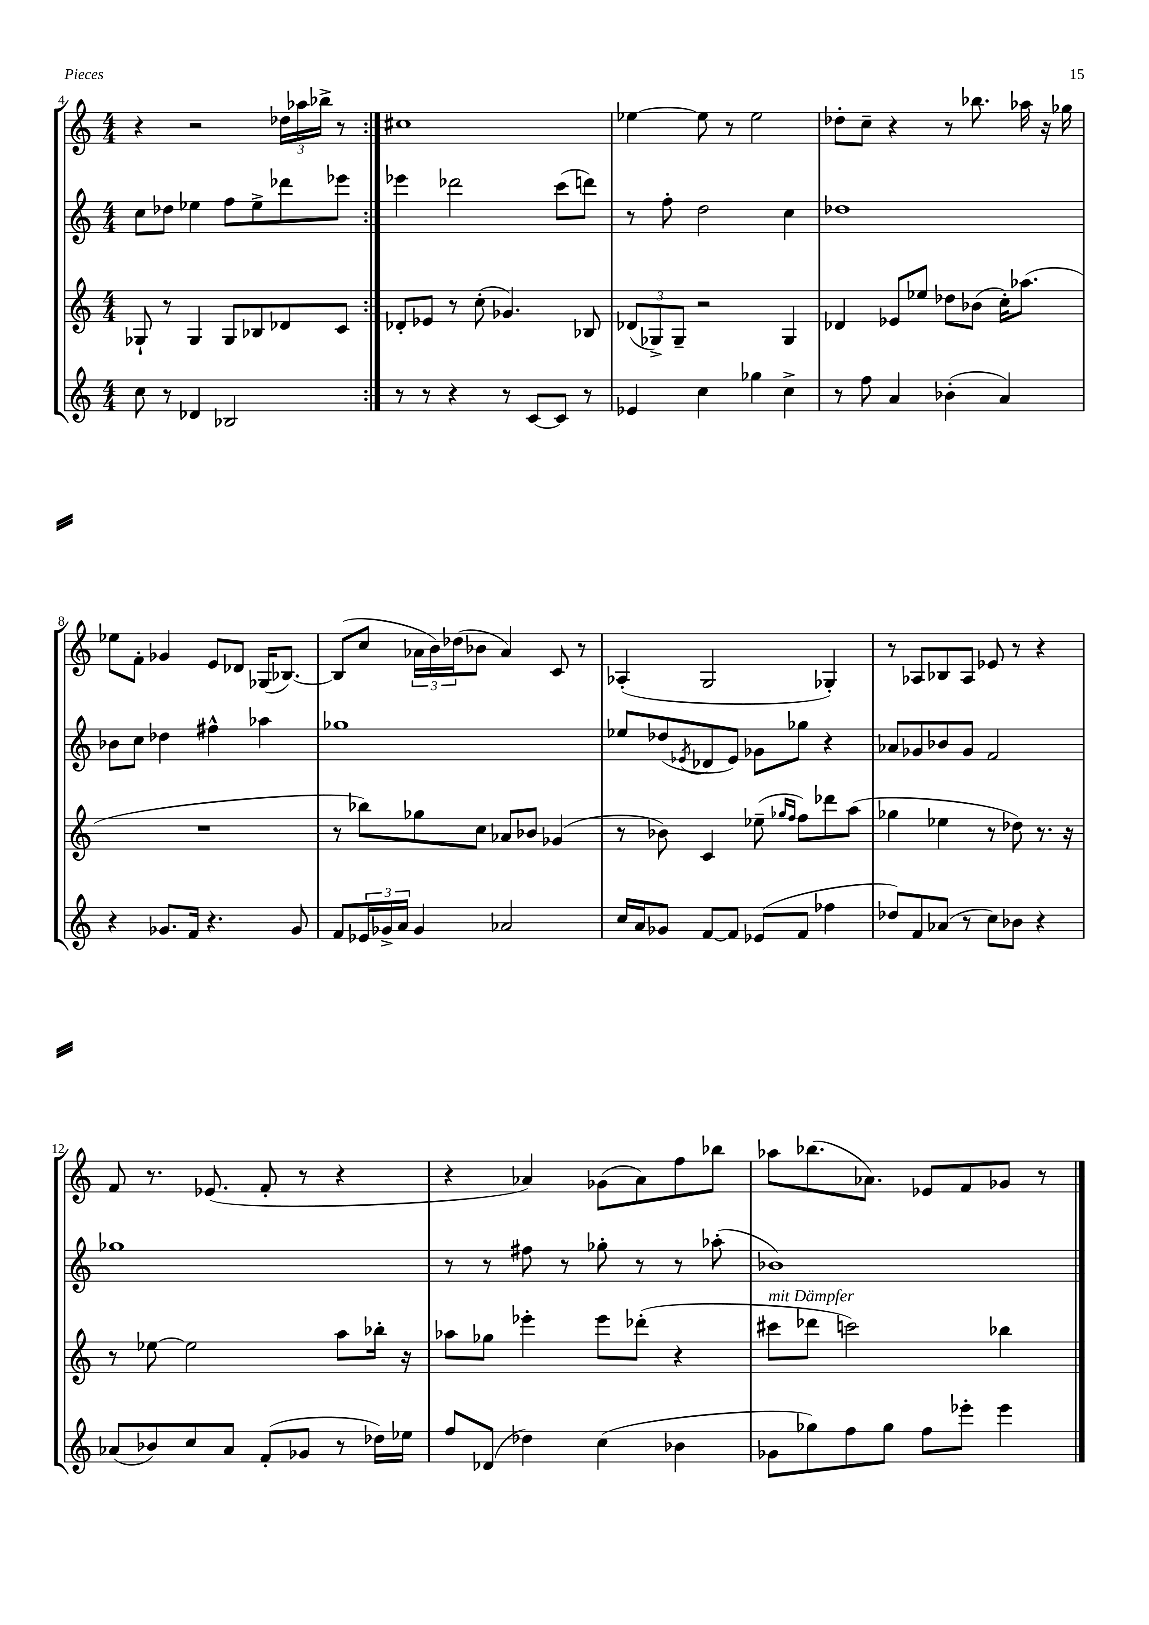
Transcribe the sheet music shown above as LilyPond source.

<<
\new StaffGroup <<
\new Staff = "s0" {
    \clef treble \key c \major \numericTimeSignature \time 4/4
    \repeat volta 2 { r4 r2 \tuplet 3/2 { des''16 aes''16 bes''16-> } r8 | }
    cis''1 |
    ees''4~ ees''8 r8 ees''2 |
    des''8-. c''8-- r4 r8 bes''8. aes''16 r16 ges''16 |
    ees''8 f'8-. ges'4 e'8 des'8 ges16( bes8.~) |
    bes8( c''8 \tuplet 3/2 { aes'16 b'16) des''16( } bes'8 aes'4) c'8 r8 |
    aes4-.( g2 ges4-.) |
    r8 aes8 bes8 aes8 ees'8 r8 r4 |
    f'8 r8. ees'8.( f'8-. r8 r4 |
    r4 aes'4) ges'8( aes'8) f''8 bes''8 |
    aes''8 bes''8.( aes'8.) ees'8 f'8 ges'8 r8 \bar "|." |
}
\new Staff = "s1" {
    \clef treble \key c \major \numericTimeSignature \time 4/4
    \repeat volta 2 { c''8 des''8 ees''4 f''8 ees''8-> des'''8 ees'''8 | }
    ees'''4 des'''2 c'''8( d'''8) |
    r8 f''8-. d''2 c''4 |
    des''1 |
    bes'8 c''8 des''4 fis''4-^ aes''4 |
    ges''1 |
    ees''8 des''8( \acciaccatura { ees'8 } des'8 ees'8) ges'8 ges''8 r4 |
    aes'8 ges'8 bes'8 ges'8 f'2 |
    ges''1 |
    r8 r8 fis''8 r8 ges''8-. r8 r8 aes''8-.( |
    bes'1) \bar "|." |
}
\new Staff = "s2" {
    \clef treble \key c \major \numericTimeSignature \time 4/4
    \repeat volta 2 { ges8-! r8 ges4 ges8 bes8 des'8 c'8 | }
    des'8-. ees'8 r8 c''8-.( ges'4.) bes8 |
    \tuplet 3/2 { des'8( ges8->) ges8-- } r2 ges4 |
    des'4 ees'8 ees''8 des''8 bes'8( c''16-.) aes''8.( |
    R1 |
    r8 bes''8) ges''8 c''8 aes'8 bes'8 ges'4( |
    r8 bes'8) c'4 ees''8--( \grace { ges''16 f''16 } f''8) des'''8 a''8( |
    ges''4 ees''4 r8 des''8) r8. r16 |
    r8 ees''8~ ees''2 a''8 bes''16-. r16 |
    aes''8 ges''8 ees'''4-. ees'''8 des'''8-.( r4 |
    cis'''8^\markup { \italic "mit Dämpfer" } des'''8 c'''2) bes''4 \bar "|." |
}
\new Staff = "s3" {
    \clef treble \key c \major \numericTimeSignature \time 4/4
    \repeat volta 2 { c''8 r8 des'4 bes2 | }
    r8 r8 r4 r8 c'8~ c'8 r8 |
    ees'4 c''4 ges''4 c''4-> |
    r8 f''8 a'4 bes'4-.( a'4) |
    r4 ges'8. f'16 r4. ges'8 |
    f'8 \tuplet 3/2 { ees'16 ges'16-> a'16 } ges'4 aes'2 |
    c''16 a'16 ges'8 f'8~ f'8 ees'8( f'8 fes''4 |
    des''8) f'8 aes'8( r8 c''8) bes'8 r4 |
    aes'8( bes'8) c''8 aes'8 f'8-.( ges'8 r8 des''16) ees''16 |
    f''8 des'8( des''4) c''4( bes'4 |
    ges'8 ges''8) f''8 ges''8 f''8 ees'''8-. ees'''4 \bar "|." |
}
>>
>>
\layout { \context { \Score currentBarNumber = #4 } }
